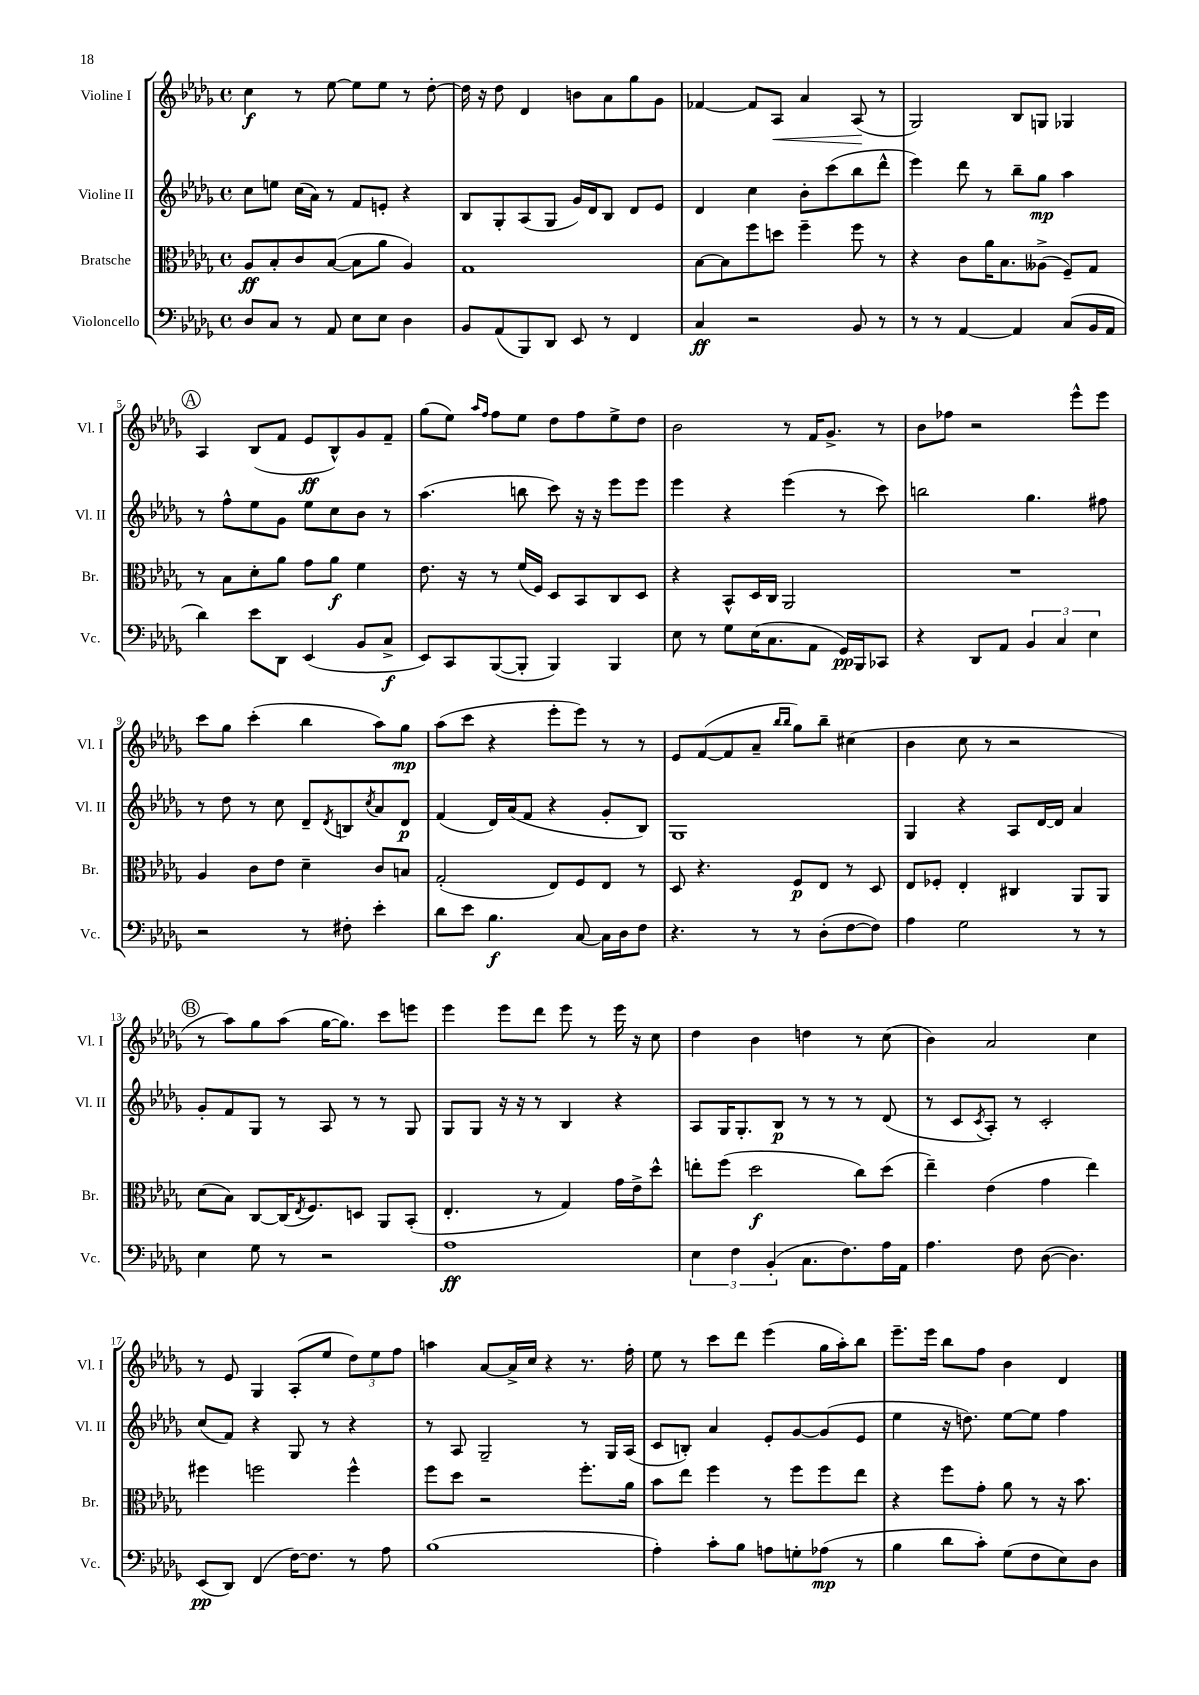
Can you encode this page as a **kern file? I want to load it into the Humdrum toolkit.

**kern	**dynam	**kern	**dynam	**kern	**dynam	**kern	**dynam
*part4	*part4	*part3	*part3	*part2	*part2	*part1	*part1
*staff4	*staff4	*staff3	*staff3	*staff2	*staff2	*staff1	*staff1
*I"Violoncello	*	*I"Bratsche	*	*I"Violine II	*	*I"Violine I	*
*I'Vc.	*	*I'Br.	*	*I'Vl. II	*	*I'Vl. I	*
*clefF4	*	*clefC3	*	*clefG2	*	*clefG2	*
*k[b-e-a-d-g-]	*	*k[b-e-a-d-g-]	*	*k[b-e-a-d-g-]	*	*k[b-e-a-d-g-]	*
*M4/4	*	*M4/4	*	*M4/4	*	*M4/4	*
*met(c)	*	*met(c)	*	*met(c)	*	*met(c)	*
=1	=1	=1	=1	=1	=1	=1	=1
8D-/L	.	8A-/L	ff	8cc\L	.	4cc\	f
8C/J	.	8B-'/	.	8een\J	.	.	.
8r	.	8c/	.	(16cc\LL	.	8r	.
.	.	.	.	16a-\JJ)	.	.	.
8AA-/	.	([8B-/J	.	8r	.	[8ee-\	.
8E-\L	.	8B-\L]	.	8f/L	.	8ee-\L]	.
8E-\J	.	8a-\J	.	8en'/J	.	8ee-\J	.
4D-\	.	4A-/)	.	4r	.	8r	.
.	.	.	.	.	.	[8dd-'\	.
=2	=2	=2	=2	=2	=2	=2	=2
8BB-/L	.	1G-	.	8B-/L	.	16dd-\]	.
.	.	.	.	.	.	16r	.
(8AA-/	.	.	.	8G-'/	.	8dd-\	.
8BBB-/)	.	.	.	(8A-/	.	4d-/	.
8DD-/J	.	.	.	8G-/J	.	.	.
8EE-/	.	.	.	16g-/LL)	.	8bn\L	.
.	.	.	.	16d-/J	.	.	.
8r	.	.	.	8B-/J	.	8a-\	.
4FF/	.	.	.	8d-/L	.	8gg-\	.
.	.	.	.	8e-/J	.	8g-\J	.
=3	=3	=3	=3	=3	=3	=3	=3
4C/	ff	[8B-\L	.	4d-/	.	[4f-X/	.
.	.	8B-\]	.	.	.	.	.
2r	.	8ff\	.	4cc\	.	8f-/L]	.
!	!	!	!	!	!	!	!LO:HP:b
.	.	8ddn\J	.	.	.	8A-/J	<
.	.	4ff~\	.	8b-'\L	.	4a-/	.
.	.	.	.	(8ccc\	.	.	.
8BB-/	.	8ff\	.	8bb-\	.	(8A-/	.
8r	.	8r	.	8ddd-^^\J	.	8r	[
=4	=4	=4	=4	=4	=4	=4	=4
8r	.	4r	.	4eee-\)	.	2G-/)	.
8r	.	.	.	.	.	.	.
[4AA-/	.	8c\L	.	8ddd-\	.	.	.
.	.	16a-\K	.	8r	.	.	.
.	.	8.B-\	.	.	.	.	.
4AA-/]	.	.	.	8bb-~\L	.	8B-/L	.
.	.	(8A--X^\J	.	8gg-\J	mp	8Gn/J	.
(8C/L	.	8F~/L)	.	4aa-\	.	4G-X/	.
16BB-/L	.	8G-/J	.	.	.	.	.
16AA-/JJ	.	.	.	.	.	.	.
!!LO:LB:g=z
!!LO:REH:place=s1:t=A
=5	=5	=5	=5	=5	=5	=5	=5
4d-\)	.	8r	.	8r	.	4A-/	.
.	.	8B-\L	.	8ff^^\L	.	.	.
8e-\L	.	8d-'\	.	8ee-\	.	(8B-/L	.
8DD-\J	.	8a-\J	.	8g-\J	.	8f/J	.
(4EE-/	.	8g-\L	.	8ee-\L	.	8e-/L	ff
.	.	8a-\J	f	8cc\	.	8B-^^/)	.
8BB-/L	.	4f\	.	8b-\J	.	8g-/	.
8C^/J	f	.	.	8r	.	8f~/J	.
=6	=6	=6	=6	=6	=6	=6	=6
8EE-/L)	.	8.e-\	.	(4.aa-\	.	(8gg-\L	.
8CC/	.	.	.	.	.	8ee-\J)	.
.	.	16r	.	.	.	.	.
.	.	.	.	.	.	16qqaa-/LL	.
.	.	.	.	.	.	16qqff/JJ	.
([8BBB-/	.	8r	.	.	.	8ff\L	.
8BBB-'/J]	.	(16f/LL	.	8bbn\	.	8ee-\J	.
.	.	16F/JJ)	.	.	.	.	.
4BBB-/)	.	8D-/L	.	8ccc\)	.	8dd-\L	.
.	.	8BB-/	.	16r	.	8ff\	.
.	.	.	.	16r	.	.	.
4BBB-/	.	8C/	.	8eee-\L	.	8ee-^\	.
.	.	8D-/J	.	8eee-\J	.	8dd-\J	.
=7	=7	=7	=7	=7	=7	=7	=7
8E-\	.	4r	.	4eee-\	.	2b-\	.
8r	.	.	.	.	.	.	.
8G-\L	.	8BB-^^/L	.	4r	.	.	.
(16E-\K	.	16D-/L	.	.	.	.	.
8.C\	.	16C/JJ	.	.	.	.	.
.	.	2AA-/	.	(4eee-\	.	8r	.
8AA-\J	.	.	.	.	.	16f/KL	.
.	.	.	.	.	.	8.g-^/J	.
16GG-/LL)	pp	.	.	8r	.	.	.
16BBB-/J	.	.	.	.	.	.	.
8CC-X/J	.	.	.	8ccc\)	.	8r	.
=8	=8	=8	=8	=8	=8	=8	=8
4r	.	1r	.	2bbn\	.	8b-\L	.
.	.	.	.	.	.	8ff-X\J	.
8DD-/L	.	.	.	.	.	2r	.
8AA-/J	.	.	.	.	.	.	.
6BB-/	.	.	.	4.gg-\	.	.	.
6C/	.	.	.	.	.	.	.
.	.	.	.	.	.	8eee-^^\L	.
6E-\	.	.	.	.	.	.	.
.	.	.	.	8ff#X\	.	8eee-\J	.
!!LO:LB:g=z
=9	=9	=9	=9	=9	=9	=9	=9
2r	.	4A-/	.	8r	.	8ccc\L	.
.	.	.	.	8dd-\	.	8gg-\J	.
.	.	8c\L	.	8r	.	(4ccc'\	.
.	.	8e-\J	.	8cc\	.	.	.
8r	.	4d-~\	.	8d-~/L	.	4bb-\	.
.	.	.	.	8qd-/	.	.	.
8F#X'\	.	.	.	8Bn/	.	.	.
.	.	.	.	8qcc/	.	.	.
4e-'\	.	8c/L	.	8a-/	.	8aa-\L)	.
.	.	8Bn/J	.	8d-/J	p	8gg-\J	mp
=10	=10	=10	=10	=10	=10	=10	=10
8d-\L	.	(2G-'/	.	(4f/	.	(8aa-\L	.
8e-\J	.	.	.	.	.	8ccc\J	.
4.B-\	f	.	.	16d-/LL)	.	4r	.
.	.	.	.	(16a-/J	.	.	.
.	.	.	.	8f/J	.	.	.
.	.	8E-/L)	.	4r	.	8eee-'\L	.
[8C/	.	8F/	.	.	.	8eee-\J)	.
16C\LL]	.	8E-/J	.	8g-'/L	.	8r	.
16D-\J	.	.	.	.	.	.	.
8F\J	.	8r	.	8B-/J)	.	8r	.
=11	=11	=11	=11	=11	=11	=11	=11
4.r	.	8D-/	.	1G-	.	8e-/L	.
.	.	4.r	.	.	.	([8f/	.
.	.	.	.	.	.	8f/]	.
8r	.	.	.	.	.	8a-~/J	.
.	.	.	.	.	.	16qqbb-/LL	.
.	.	.	.	.	.	16qqbb-/JJ	.
8r	.	8F/L	p	.	.	8gg-\L)	.
(8D-'\L	.	8E-/J	.	.	.	8bb-~\J	.
[8F\	.	8r	.	.	.	(4cc#X\	.
8F\J])	.	8D-/	.	.	.	.	.
=12	=12	=12	=12	=12	=12	=12	=12
4A-\	.	8E-/L	.	4G-/	.	4b-\	.
.	.	8F-X'/J	.	.	.	.	.
2G-\	.	4E-'/	.	4r	.	8cc\	.
.	.	.	.	.	.	8r	.
.	.	4C#X/	.	8A-/L	.	2r	.
.	.	.	.	[16d-/L	.	.	.
.	.	.	.	16d-/JJ]	.	.	.
8r	.	8AA-/L	.	4a-/	.	.	.
8r	.	8AA-/J	.	.	.	.	.
!!LO:LB:g=z
!!LO:REH:place=s1:t=B
=13	=13	=13	=13	=13	=13	=13	=13
4E-\	.	(8d-\L	.	8g-'/L	.	8r	.
.	.	8B-\J)	.	8f/	.	8aa-\L)	.
8G-\	.	[8C/L	.	8G-/J	.	8gg-\	.
8r	.	(16C/K]	.	8r	.	(8aa-\J	.
.	.	8qE-/	.	.	.	.	.
.	.	8.F/)	.	.	.	.	.
2r	.	.	.	8A-/	.	[16gg-\KL	.
.	.	.	.	.	.	8.gg-\J])	.
.	.	8Dn/J	.	8r	.	.	.
.	.	8AA-/L	.	8r	.	8ccc\L	.
.	.	(8BB-'/J	.	8G-/	.	8eeen\J	.
=14	=14	=14	=14	=14	=14	=14	=14
1A-	ff	4.E-'/	.	8G-/L	.	4eee-\	.
.	.	.	.	8G-/J	.	.	.
.	.	.	.	16r	.	8eee-\L	.
.	.	.	.	16r	.	.	.
.	.	8r	.	8r	.	8ddd-\J	.
.	.	4G-/)	.	4B-/	.	8eee-\	.
.	.	.	.	.	.	8r	.
.	.	16g-\LL	.	4r	.	16eee-\	.
.	.	16e-^\J	.	.	.	16r	.
.	.	8dd-^^\J	.	.	.	8cc\	.
=15	=15	=15	=15	=15	=15	=15	=15
6E-\	.	8een'\L	.	8A-/L	.	4dd-\	.
.	.	(8ff\J	.	16G-/K	.	.	.
6F\	.	.	.	.	.	.	.
.	.	.	.	8.G-'/	.	.	.
.	.	2dd-\	f	.	.	4b-\	.
(6BB-'/	.	.	.	.	.	.	.
.	.	.	.	8B-/J	p	.	.
8.C\L	.	.	.	8r	.	4ddn\	.
.	.	.	.	8r	.	.	.
8.F\)	.	.	.	.	.	.	.
.	.	8cc\L)	.	8r	.	8r	.
16A-\L	.	(8dd-\J	.	(8d-/	.	(8cc\	.
16AA-\JJ	.	.	.	.	.	.	.
=16	=16	=16	=16	=16	=16	=16	=16
4.A-\	.	4ee-~\)	.	8r	.	4b-\)	.
.	.	.	.	8c/L	.	.	.
.	.	.	.	8qc/	.	.	.
.	.	(4e-\	.	8A-'/J)	.	2a-/	.
8F\	.	.	.	8r	.	.	.
([8D-\	.	4g-\	.	2c'/	.	.	.
4.D-\])	.	.	.	.	.	.	.
.	.	4ee-\)	.	.	.	4cc\	.
!!LO:LB:g=z
=17	=17	=17	=17	=17	=17	=17	=17
(8EE-/L	pp	4ff#X\	.	(8cc/L	.	8r	.
8DD-/J)	.	.	.	8f/J)	.	8e-/	.
(4FF/	.	2ffn\	.	4r	.	4G-/	.
[16F\KL)	.	.	.	8G-/	.	(8A-'/L	.
8.F\J]	.	.	.	.	.	.	.
.	.	.	.	8r	.	8ee-/J	.
8r	.	4ff^^\	.	4r	.	12dd-\L)	.
.	.	.	.	.	.	12ee-\	.
8A-\	.	.	.	.	.	.	.
.	.	.	.	.	.	12ff\J	.
=18	=18	=18	=18	=18	=18	=18	=18
(1B-	.	8ff\L	.	8r	.	4aan\	.
.	.	8dd-\J	.	8A-/	.	.	.
.	.	2r	.	2G-~/	.	[8a-/L	.
.	.	.	.	.	.	16a-^/L]	.
.	.	.	.	.	.	16cc/JJ	.
.	.	.	.	.	.	4r	.
.	.	8.ff'\L	.	8r	.	8.r	.
.	.	.	.	16G-/LL	.	.	.
.	.	16a-\Jk	.	(16A-/JJ	.	16ff'\	.
=19	=19	=19	=19	=19	=19	=19	=19
4A-'\)	.	8b-\L	.	8c/L	.	8ee-\	.
.	.	8ee-\J	.	8Bn'/J)	.	8r	.
8c'\L	.	4ff\	.	4a-/	.	8ccc\L	.
8B-\J	.	.	.	.	.	8ddd-\J	.
8An\L	.	8r	.	8e-'/L	.	(4eee-\	.
8Gn'\	.	8ff\L	.	[8g-/	.	.	.
(8A-X\J	mp	8ff\	.	(8g-/]	.	16gg-\LL	.
.	.	.	.	.	.	16aa-'\J)	.
8r	.	8ee-\J	.	8e-/J	.	8bb-\J	.
=20	=20	=20	=20	=20	=20	=20	=20
4B-\	.	4r	.	4ee-\	.	8.eee-~\L	.
.	.	.	.	.	.	16eee-\Jk	.
8d-\L	.	8ff\L	.	16r	.	8bb-\L	.
.	.	.	.	8.ddn\)	.	.	.
8c'\J)	.	8g-'\J	.	.	.	8ff\J	.
(8G-\L	.	8a-\	.	[8ee-\L	.	4b-\	.
8F\	.	8r	.	8ee-\J]	.	.	.
8E-\)	.	16r	.	4ff\	.	4d-/	.
.	.	8.b-\	.	.	.	.	.
8D-\J	.	.	.	.	.	.	.
==	==	==	==	==	==	==	==
*-	*-	*-	*-	*-	*-	*-	*-
